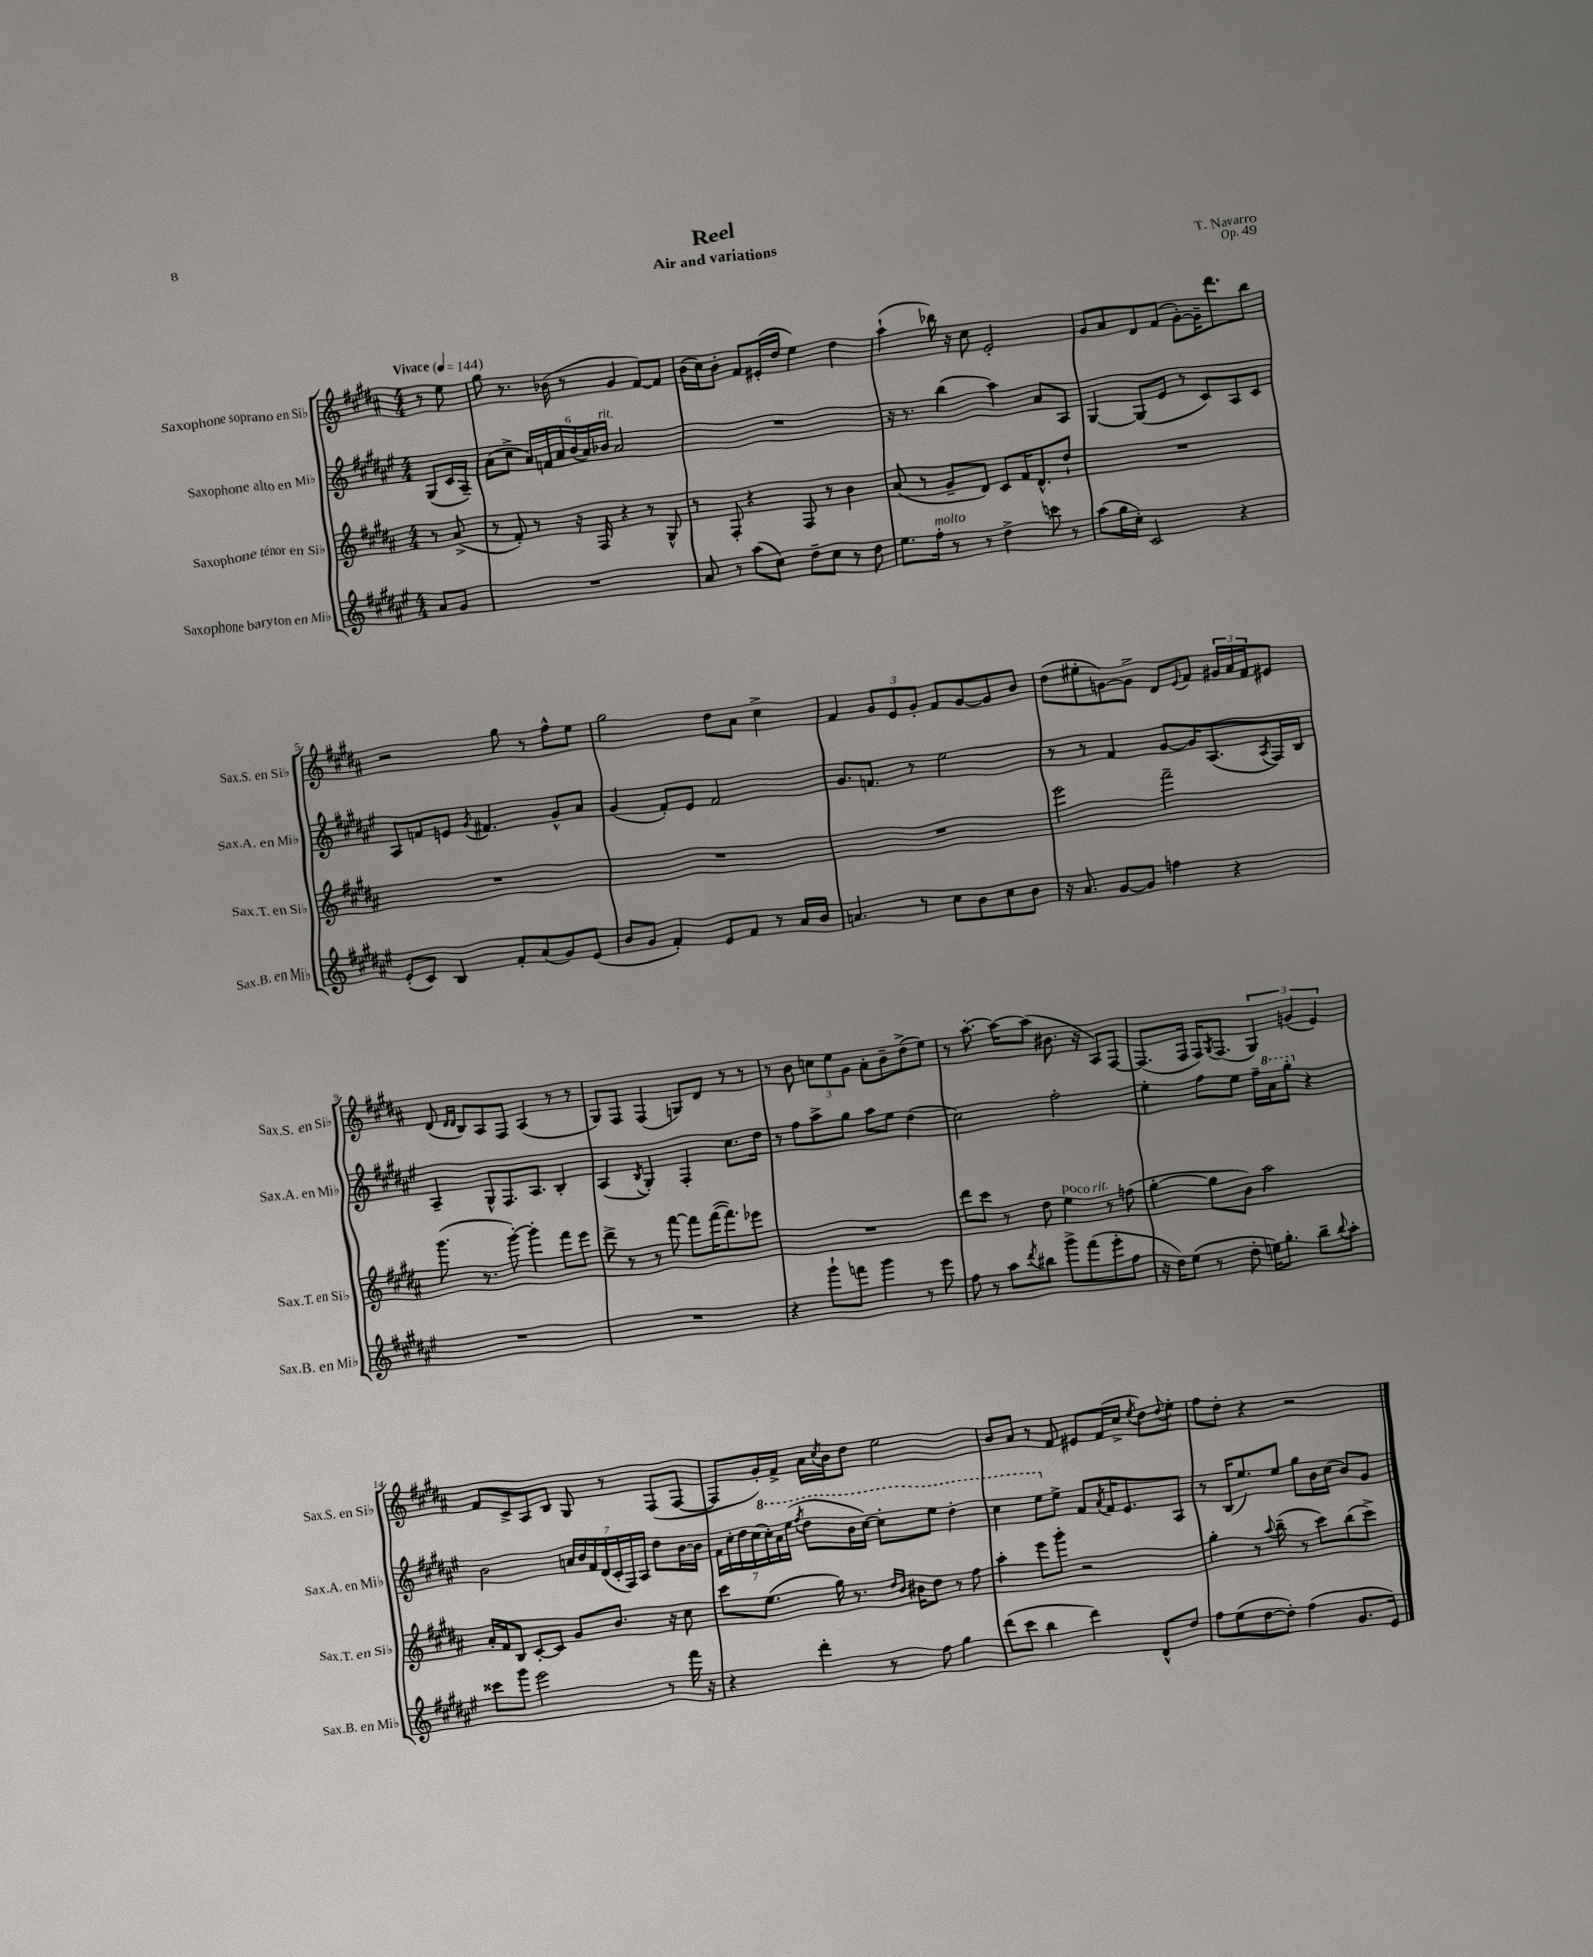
\header { title = "Reel" composer = "T. Navarro" subtitle = "Air and variations" opus = "Op. 49" }
<<
\new StaffGroup <<
\new Staff = "s0" \with { instrumentName = "Saxophone soprano en Sib" shortInstrumentName = "Sax.S. en Sib" } {
    \clef treble \key b \major \numericTimeSignature \time 4/4 \partial 4 \tempo "Vivace" 4 = 144
    r8 e''8 |
    gis''8 r8. bes'16( r8 gis'4 fis'8~) fis'8 |
    b'16( cis''16) b'8-. fis'8 eis'16-.( dis''16 e''4) dis''4 |
    ais''4-!( bes''16) r16 cis''8 e'2-. |
    gis'8 ais'8 dis'8 fis'8( gis'8~-.) gis'16-- dis'''8. b''8 |
    r2 gis''8 r8 fis''8-^ e''8 |
    gis''2 dis''8 ais'8 cis''4-> |
    fis'4 \tuplet 3/2 { gis'8 e'8 gis'8-. } fis'8 gis'8~ gis'8 b'8 |
    dis''8( eis''8-. g'8~) g'8-> dis'8 \appoggiatura { e'8 } fis'8 \tuplet 3/2 { gis'16 ais'16 fis'16 } eis'8 |
    dis'8( \grace { dis'16 dis'16 } b8) ais8 fis8 ais4( r8 r8 |
    gis8) fis8 fis4( g8) dis'8 r8 r8 |
    r8 b'8 \tuplet 3/2 { c''8 e''8 gis'8 } ais'8-. b'8-- dis''8->( e''8) |
    r8 ais''8.~-. ais''16~ ais''8( bis'8. r16 ais8) fis8~ |
    fis8.( fis16 fis16) \acciaccatura { gis8 } fis8.( \tuplet 3/2 { gis4) g'4( e'4) } |
    fis'8 cis'8-> ais8 b8 gis8 r8 fis8( fis8~ |
    fis8 gis'16-.) fis'16-> ais'16 \acciaccatura { cis''8 } b'16 dis''8 e''2 |
    b'8 ais'8 r8 fis'8 eis'8 fis'16( cis''16-> \acciaccatura { e''8 } dis''8) \appoggiatura { dis''8 } e''8-. |
    fis''8 dis''8-. r4 r2 \bar "|." |
}
\new Staff = "s1" \with { instrumentName = "Saxophone alto en Mib" shortInstrumentName = "Sax.A. en Mib" } {
    \clef treble \key fis \major \numericTimeSignature \time 4/4 \partial 4
    gis8( cis'16 ais16--) |
    ais'8( cis''8-> \tuplet 6/4 { ais'16) f'16 ais'16 b'16( ais'16) bes'16^\markup { \italic "rit." } } ais'2 |
    R1 |
    r16 r8. b''4( ais''4) ais'8 ais8 |
    gis4~ gis8( eis'8 r8 cis'8) ais8 cis'8 |
    ais8 f'8 e'8 \acciaccatura { gis'8 } fis'4. gis'8-^ ais'8 |
    gis'4( fis'8-.) eis'8 fis'2 |
    gis'8. f'8. r8 eis''2 |
    r8 r8 fis'4 gis'8~ gis'16 ais8.( \acciaccatura { ais8 } fis16) b16 |
    ais4-- gis8-^ fis8. ais8. b4-. |
    ais4( \acciaccatura { b8 } gis4-.) fis4-. cis''8. dis''16 |
    r8 fis''8 ais''8-> gis''8 ais''8 eis''8 dis''4( |
    cis''2) fis''2-. |
    eis''4-. fis''8 eis''8 fis''16-- \ottava #1 ais''16 gis'''8-. \ottava #0 r4 |
    b'2 \tuplet 7/4 { a'16 b'16 fis'16 dis'16( cis'16-. fis16) ais16 } dis''8 b'16~ b'16 |
    \tuplet 7/4 { fis'16 cis''16-. dis''16 cis''16( \ottava #1 cis'''16-.) ais''16 eis'''16( } \acciaccatura { fis'''8 } dis'''8 b''16 cis'''16~) cis'''8-. eis'''8 dis'''4-. |
    cis'''4 eis'''8 \ottava #0 eis''8-> fis'8 \acciaccatura { ais'8 } fis'16 eis'8. ais8 |
    r8 b16( eis''8.) eis''8 gis''8 b'16 cis''16( b'8) gis'8 \bar "|." |
}
\new Staff = "s2" \with { instrumentName = "Saxophone ténor en Sib" shortInstrumentName = "Sax.T. en Sib" } {
    \clef treble \key b \major \numericTimeSignature \time 4/4 \partial 4
    r8 ais'8->( |
    r8 fis'8-.) r8 r16 fis16 r4 r8 gis8-^ |
    r8 fis8-. r4 fis8 r8 b'4 |
    ais'8( r8 gis'8-- dis'8) cis'8 fis'16 dis'8.-^ dis''8-! |
    R1 |
    R1 |
    R1 |
    R1 |
    e'''2 fis'''2-- |
    gis'''8.( r8. gis'''8~-.) gis'''4-. fis'''8 e'''8 |
    dis'''8-> r8 r8 fis'''8~ fis'''8 fis'''16~( fis'''8.) ees'''8 |
    R1 |
    dis'''8 cis'''8 r8 dis''8 e''4^\markup { \italic "poco rit." } r8 f''8( |
    gis''4~-. gis''8 b'8) ais''2 |
    ais'16-. fis'16 b8 cis'8~-. cis'8 gis'8 b'8. r16 cis''8 |
    cis'''8 e''8.( gis''16) r8. \grace { dis''16 b'16 } bis'16 dis''8 r8 fis''8 |
    ais''4-. e'''8 gis'''8-. r2 |
    gis''4-. r8 \appoggiatura { ais''8 } b''8--( r8 cis'''8) b''8( cis'''8->) \bar "|." |
}
\new Staff = "s3" \with { instrumentName = "Saxophone baryton en Mib" shortInstrumentName = "Sax.B. en Mib" } {
    \clef treble \key fis \major \numericTimeSignature \time 4/4 \partial 4
    ais'8 gis'8 |
    R1 |
    ais'8 r8 ais''8( cis''8) dis''8-- cis''8 r8 dis''8 |
    eis''8. fis''16-.^\markup { \italic "molto" } r8 r8 dis''4-> c'''8 r8 |
    ais''8( gis''16 cis''16-.) cis'2 r4 |
    eis'8-.( cis'8) b4 fis'8-. ais'8( gis'8) eis'8( |
    b'8 gis'8 fis'4-.) eis'8 fis'8 r8 ais'16 b'16 |
    a'4. r8 cis''8 b'8 cis''8 b'8 |
    r16 ais'8. gis'8~ gis'8 f''4 r4 |
    R1 |
    R1 |
    r4 gis'''8-! f'''8 gis'''4 r8 eis'''8 |
    fis''8 r8 ais''8 \acciaccatura { dis'''8 } bis''8 gis'''8-> fis'''8( eis'''8-. fis''8 |
    r16 dis''16) eis''8( r8 dis''8-. e''16) gis''8.-. b''8-- \appoggiatura { b''8 } ais''8-. |
    cisis'''8 gis'''8 eis'''2 r8 fis'''16 r16 |
    r4 dis'''4-. r8 fis''8 gis''4 |
    dis'''8( cis'''8 b''4 dis'''4) dis'8-^ dis''8 |
    fis''8 eis''8( dis''8~ dis''8-.) fis''4( gis'8. eis'16) \bar "|." |
}
>>
>>
